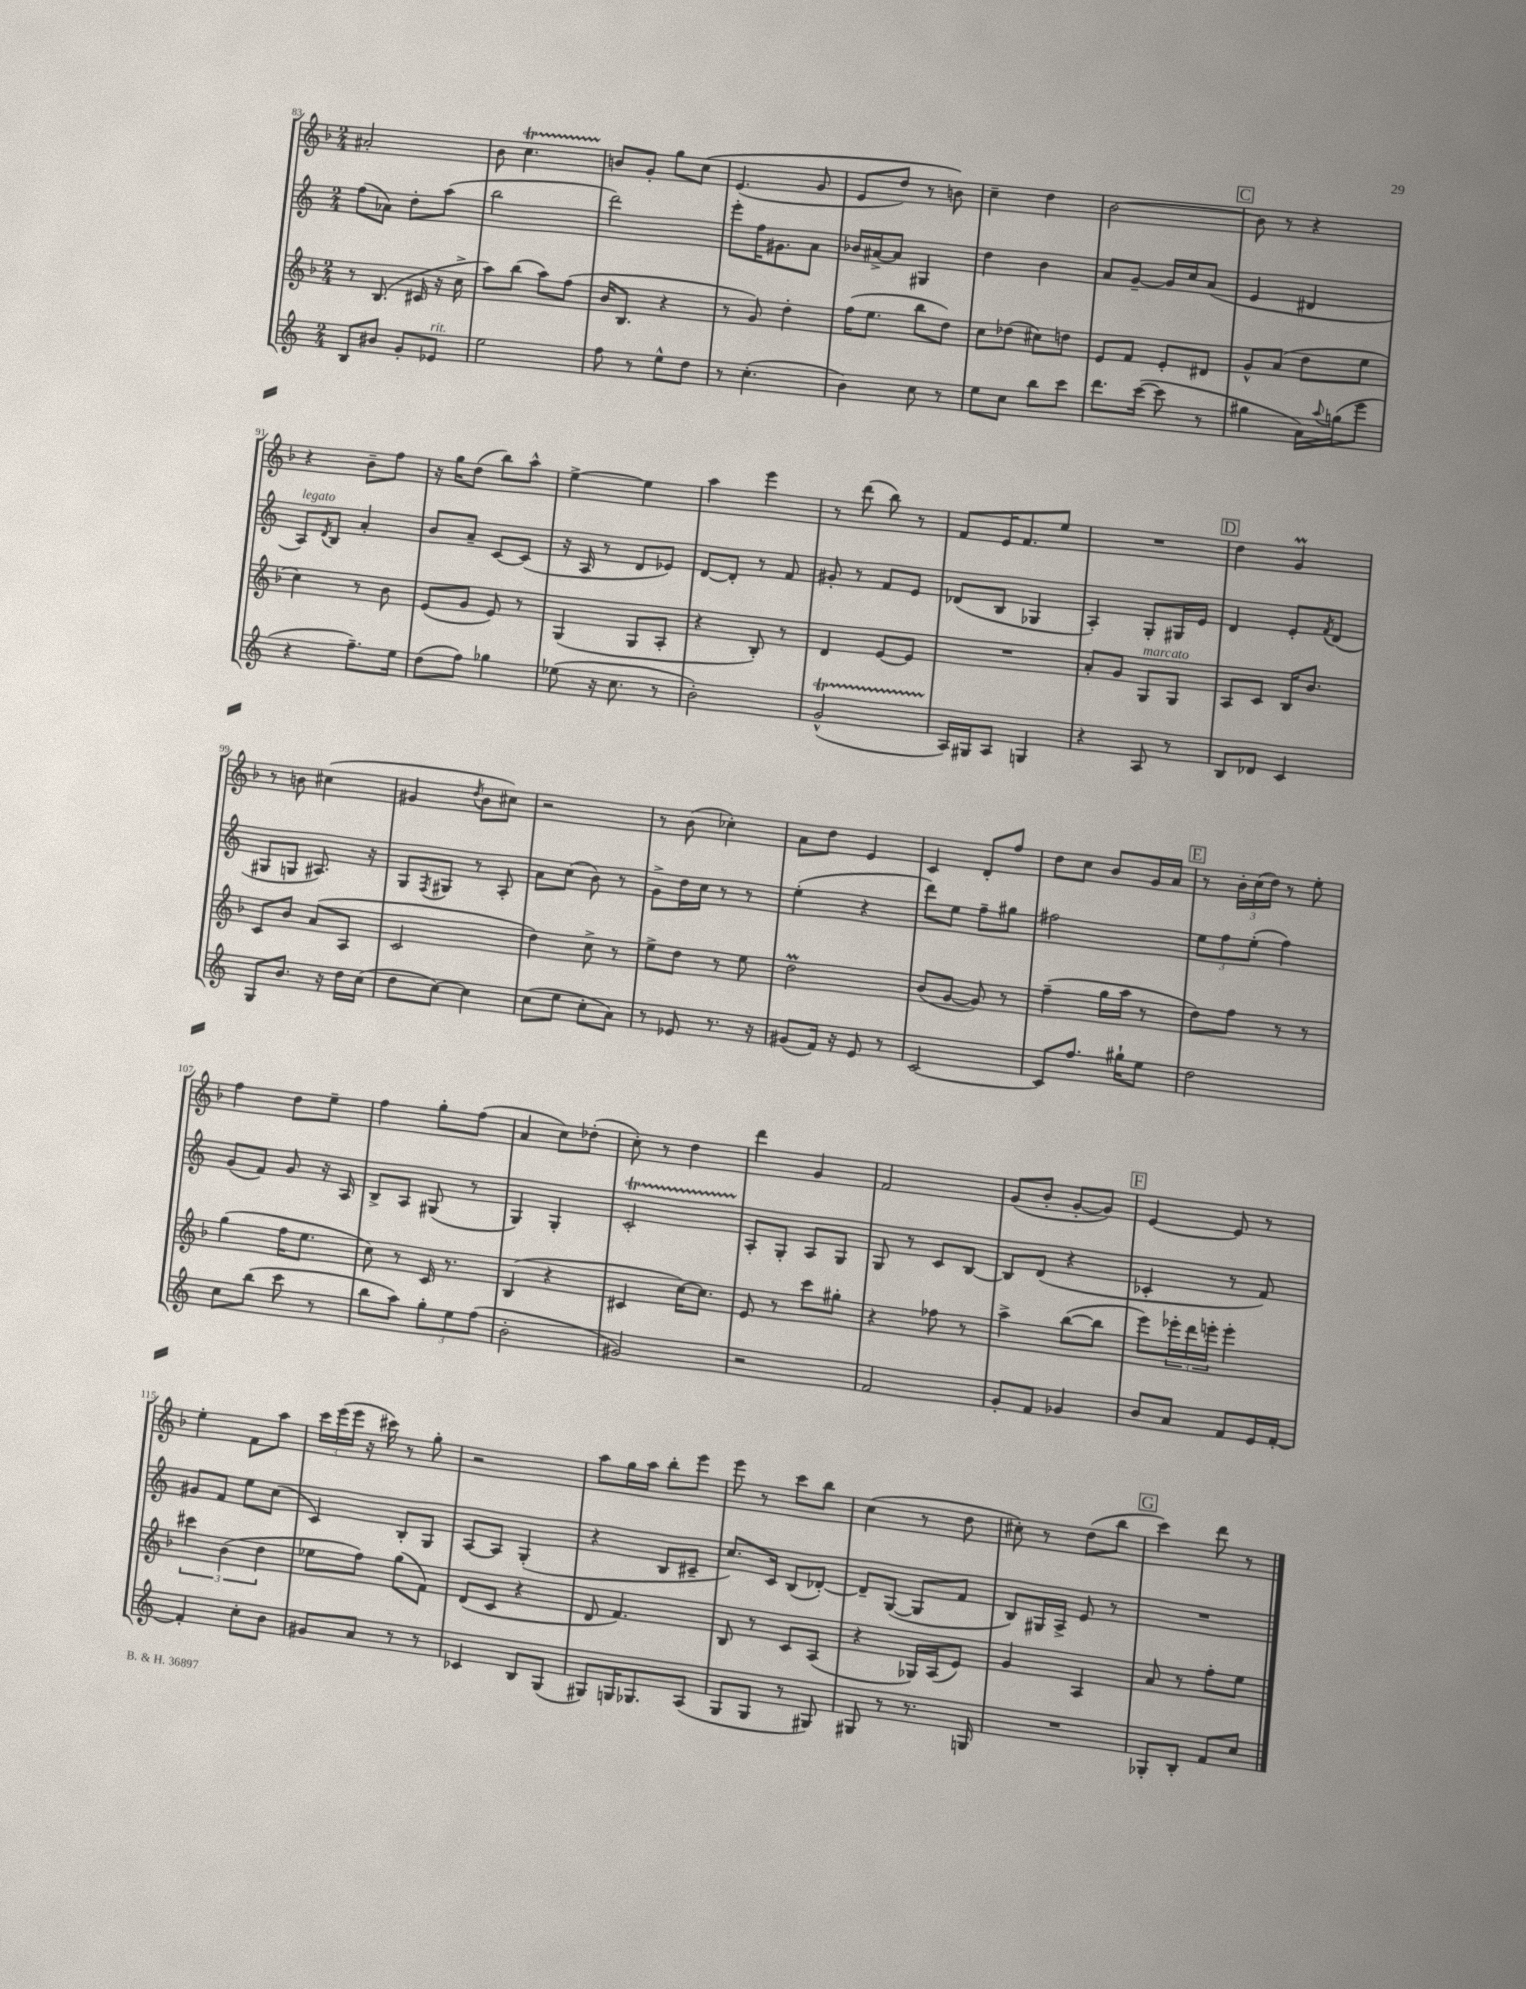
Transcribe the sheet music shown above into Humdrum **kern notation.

**kern	**kern	**kern	**kern
*staff4	*staff3	*staff2	*staff1
*clefG2	*clefG2	*clefG2	*clefG2
*k[]	*k[b-]	*k[]	*k[b-]
*M2/4	*M2/4	*M2/4	*M2/4
8B	8r	(8ff	2a#'
8b#	(8.B-	8a-)	.
8g'	.	8dd'	.
.	16c#	.	.
8e-	16r	(8aa	.
.	16cc^	.	.
=	=	=	=
2ee	8aa)	2bb	8b-
.	(8bb-	.	4.cc
.	8aa)	.	.
.	(8ff	.	.
=	=	=	=
8ff	16b-	2ddd)	8b
.	8.B-	.	.
8r	.	.	8g'
8ee^^	4r	.	8gg
8dd	.	.	&(8cc
=	=	=	=
8r	8r	8eee'	(4.e
(4.cc'	8g)	16ff	.
.	.	8.g#	.
.	4dd'	.	.
.	.	8a	8g
=	=	=	=
4b)	(16ff	16b-	8e
.	8.ee	[16a#^	.
.	.	8a#]	8dd)
8cc	8bb-	4G#	8r
8r	8dd)	.	8b&)
=	=	=	=
8ee	8cc	4dd	4cc~
8cc	(8dd-	.	.
8bb	8cc#)	4b	4dd
8ccc	8dd	.	.
=	=	=	=
8.ddd	8e	8a	[2b-
.	8f	[8g~	.
([16ccc	.	.	.
8ccc]	8e'	16g]	.
.	.	16cc	.
8r	8d#	(8a	.
=	=	=	=
4gg#	8g^^	4e	8b-]
.	(8a	.	8r
16a)	8dd	4d#	4r
8qqaa	.	.	.
(16gg	.	.	.
8eee	8ee	.	.
=	=	=	=
4r	4cc)	8A)	4r
.	.	8qd	.
.	.	8B	.
8.ff~)	8r	4a'	8b-~
.	8b-	.	8ff
16ee	.	.	.
=	=	=	=
(8dd	(8e	8b	16r
.	.	.	16gg
8ff)	8g	8a~	(8dd
4gg-	8e)	[8c	8bb-)
.	8r	(8c]	8aa^^
=	=	=	=
(8ee-	(4G	16r	[4ee^
.	.	16A	.
16r	.	8r	.
8.cc	.	.	.
.	8G	8d	4ee]
8r	8A'	8e-)	.
=	=	=	=
2b')	4r	[8d	4aa
.	.	8d']	.
.	8B-')	8r	4eee
.	8r	8f	.
=	=	=	=
(2g^^	4d	8g#'	8r
.	.	8r	(8ddd
.	[8e	8f	8bb-)
.	8e]	8e	8r
=	=	=	=
16A)	2r	(8d-	8f
16G#	.	.	.
8A	.	8B	16e
.	.	.	8.f
4G	.	4G-	.
.	.	.	8ee
=	=	=	=
4r	8a'	4A')	2r
.	8g	.	.
8A	8G	8G'	.
8r	8G	16G#	.
.	.	16e	.
=	=	=	=
8B	8A	4d	4dd
8d-	8c	.	.
4c	16B-	8e'	4g
.	8.b-	.	.
.	.	8qf	.
.	.	(8d	.
=	=	=	=
8G	8c	8G#	8r
8.b	8b-	8G	8b
.	(8a	8.A#)	(4cc#
16r	.	.	.
16dd	8A	.	.
(16cc	.	16r	.
=	=	=	=
8dd	2c	8G	4g#
.	.	8qF	.
[8cc)	.	8G#	.
.	.	.	8qdd
4cc]	.	8r	8b-
.	.	8A'	8cc#)
=	=	=	=
(8cc	4dd)	8a	2r
8ee	.	(8cc	.
8cc'	8cc^	8b)	.
8a)	8r	8r	.
=	=	=	=
8r	8ee^	8g^	8r
8e-	8dd	16dd	(8b-
.	.	16cc	.
8.r	8r	8r	4cc-')
.	8ee	8r	.
16r	.	.	.
=	=	=	=
(8g#	2dd	(4ee'	8a
16f)	.	.	8dd
16r	.	.	.
8e	.	4r	4e
8r	.	.	.
=	=	=	=
[2c	(8b-	8ddd)	4c
.	[8g	8ee	.
.	8g])	8ff~	8d'
.	8r	8gg#	8ff
=	=	=	=
8c]	(4ff~	2ff#	8dd
8.ff	.	.	8cc
.	16gg	.	8b-
16gg#`	16aa	.	.
8ee	8r	.	16g
.	.	.	16a
=	=	=	=
2dd	8dd)	12ee	8r
.	.	12ff	.
.	8ff	.	24b-'
.	.	(12ee'	(24cc
.	.	.	24dd)
.	8r	4ff)	8r
.	8r	.	8ee'
=	=	=	=
8cc	(4gg	(8g	4ff
(8bb	.	8f)	.
8ccc	16ff	8g	8dd
.	8.ee	.	.
8r	.	16r	8ee~
.	.	16A	.
=	=	=	=
8bb	8cc)	8B^	4ff
8aa)	8r	8A	.
12gg'	16c	(8G#	8gg'
.	8.r	.	.
12ee	.	.	.
.	.	8r	(8ff
(12ff	.	.	.
=	=	=	=
2b'	(4B-	4G)	4a
.	4r	4G'	8cc)
.	.	.	(8dd-'
=	=	=	=
2g#)	4c#	2c'	8cc')
.	.	.	8r
.	[16cc)	.	4dd
.	8.cc]	.	.
=	=	=	=
2r	8e	8A'	4ddd
.	8r	8G'	.
.	8ccc	8A	4g
.	8gg#'	8G	.
=	=	=	=
2f	4r	8G	2f
.	.	8r	.
.	8ff-	8c	.
.	8r	[8B	.
=	=	=	=
8g'	4aa^	8B]	(8g
8f	.	(8d	8b-'
4g-	([8bb-	4r	[8g'
.	8bb-]	.	8g])
=	=	=	=
8b	8eee)	4c-'	[4e
8a	24eee-'	.	.
.	24ddd	.	.
.	24eee'	.	.
8f	4eee'	8r	8e]
16e	.	8f)	8r
[16f'	.	.	.
=	=	=	=
4f']	6ccc#	8g#	4ee'
.	.	8f	.
.	(6b-	.	.
8cc'	.	8ee	8f
.	6dd	.	.
8b	.	(8cc	8aa
=	=	=	=
8g#	8ee-	4c)	24ccc
.	.	.	(24eee
.	.	.	24eee
8a	8ff)	.	16r
.	.	.	16ccc#)
8r	(8gg	8B'	8r
8r	8f)	8G	8gg'
=	=	=	=
4c-	(8d	[8A	2r
.	8c	8A]	.
8B	4r	(4G'	.
(8G	.	.	.
=	=	=	=
8G#)	8d	4r	8aa
16G	4.f)	.	16gg
8.G-	.	.	16aa
.	.	8B	8bb-'
(8A	.	8c#~	8eee
=	=	=	=
8G	8B-	8.cc)	8eee
8G	8r	.	8r
.	.	16c	.
8r	8c	(8B	8ccc
8G#)	(8A	[8d-')	8bb-
=	=	=	=
8G#	4r	8d-~]	(4cc
8r	.	([8G	.
8.r	16G-)	8G]	8r
.	(16A	.	.
.	8e)	8f	8dd
16G	.	.	.
=	=	=	=
2r	4g	8B)	8cc#')
.	.	16G#	8r
.	.	16A^	.
.	4A	8e	(8dd
.	.	8r	8bb-
=	=	=	=
8G-'	8a	2r	4ccc)
8B'	8r	.	.
8f	8ff'	.	8ddd
8cc	8ee	.	8r
==	==	==	==
*-	*-	*-	*-
